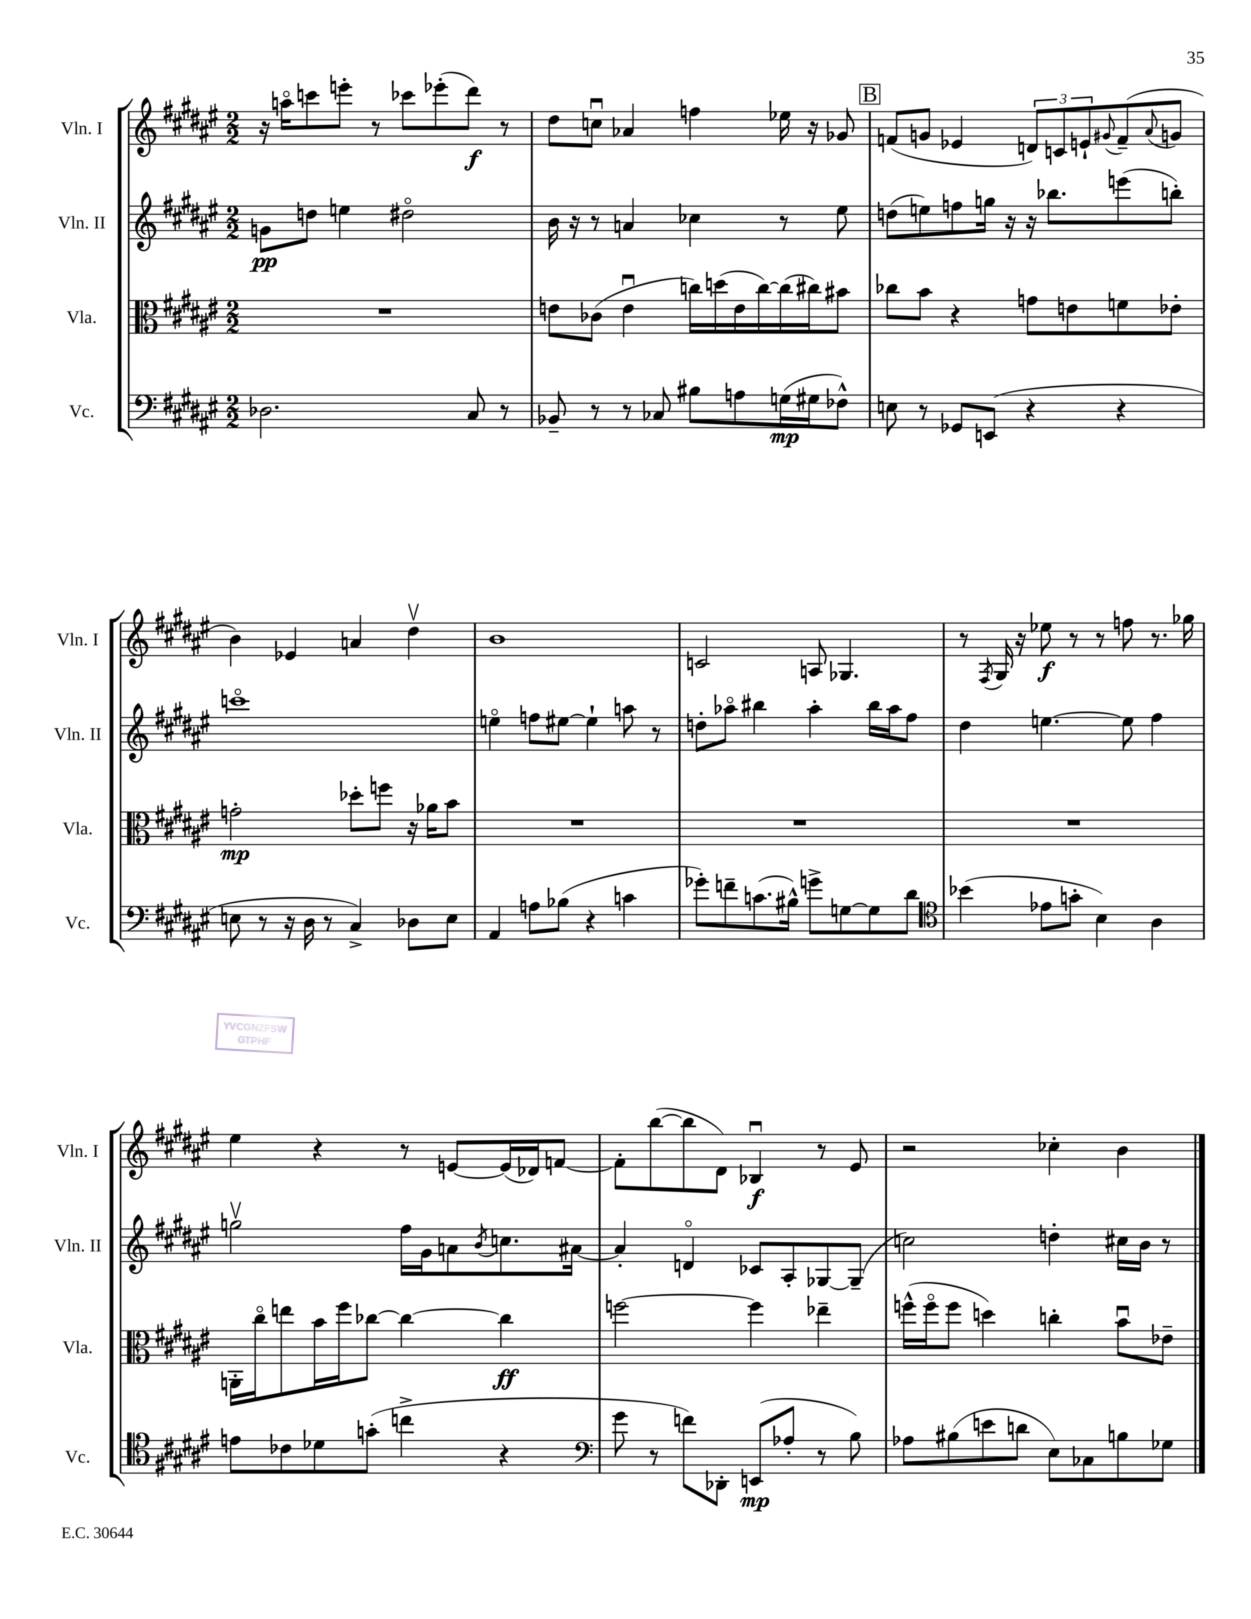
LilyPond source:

<<
\new StaffGroup <<
\new Staff = "s0" \with { instrumentName = "Vln. I" shortInstrumentName = "Vln. I" } {
    \clef treble \key fis \major \numericTimeSignature \time 2/2
    r16 a''16\flageolet c'''8 e'''8-. r8 ces'''8 ees'''8-.( dis'''8\f) r8 |
    dis''8 c''8\downbow aes'4 f''4 ees''16 r16 ges'8 |
    \mark \markup { \box "B" } f'8( g'8 ees'4 \tuplet 3/2 { d'8) c'8 e'8-! } \appoggiatura { gis'8 } f'8--( \appoggiatura { ais'8 } g'8 |
    b'4) ees'4 a'4 dis''4\upbow |
    b'1 |
    c'2 a8 ges4. |
    r8 \acciaccatura { fis8 } gis16 r16 ees''8\f r8 r8 f''8 r8. ges''16 |
    eis''4 r4 r8 e'8~ e'16( des'16) f'8~ |
    f'8-. b''8~( b''8 dis'8) bes4\downbow\f r8 eis'8 |
    r2 ces''4-. b'4 \bar "|." |
}
\new Staff = "s1" \with { instrumentName = "Vln. II" shortInstrumentName = "Vln. II" } {
    \clef treble \key fis \major \numericTimeSignature \time 2/2
    g'8\pp d''8 e''4 dis''2\flageolet |
    b'16 r16 r8 a'4 ces''4 r8 eis''8 |
    \mark \markup { \box "B" } d''8( e''8) f''8 g''16 r16 r16 bes''8. e'''8( b''8-.) |
    c'''1\flageolet |
    e''4\flageolet f''8 eis''8~ eis''4-! a''8 r8 |
    d''8-. aes''8\flageolet bis''4 aes''4-. bis''16 aes''16 fis''8 |
    dis''4 e''4.~ e''8 fis''4 |
    g''2\upbow fis''16 gis'16 a'8 \acciaccatura { b'8 } c''8. ais'16~ |
    ais'4-. d'4\flageolet ces'8 ais8-. ges8~ ges8--( |
    c''2) d''4-. cis''16 b'16 r8 \bar "|." |
}
\new Staff = "s2" \with { instrumentName = "Vla." shortInstrumentName = "Vla." } {
    \clef alto \key fis \major \numericTimeSignature \time 2/2
    R1 |
    e'8 ces'8( e'4\downbow c''16) d''16( e'16 c''16~) c''16( cis''16) bis'8 |
    \mark \markup { \box "B" } ces''8 b'8 r4 g'8 e'8 f'8 ees'8-. |
    g'2-.\mp des''8-. f''8 r16 aes'16 b'8 |
    R1 |
    R1 |
    R1 |
    a,16-. cis''16\flageolet e''8 b'16 fis''16 ces''8~ ces''4~ ces''4\ff |
    f''2~ f''4 ees''4-- |
    f''16-^( f''16\flageolet f''8 d''4) c''4-. b'8\downbow ees'8-- \bar "|." |
}
\new Staff = "s3" \with { instrumentName = "Vc." shortInstrumentName = "Vc." } {
    \clef bass \key fis \major \numericTimeSignature \time 2/2
    des2. cis8 r8 |
    bes,8-- r8 r8 ces8 bis8 a8 g16\mp( gis16 fes8-^) |
    \mark \markup { \box "B" } e8 r8 ges,8 e,8( r4 r4 |
    e8 r8 r16 dis16 r8 cis4->) des8 e8 |
    ais,4 a8 bes8( r4 c'4 |
    ges'8-.) f'8-- c'8.( bis16-^) g'8-> g8~ g8 dis'8 |
    \clef tenor bes'4( ees'8 g'8-. b4) ais4 |
    e'8 ces'8 des'8 g'8-.( c''4-> r4 |
    \clef bass gis'8 r8 f'8) des,8-. e,8\mp( aes8-. r8 b8) |
    aes8 bis8( e'8 d'8 eis8) ces8 b8 ges8 \bar "|." |
}
>>
>>
\layout { \context { \Score \remove "Bar_number_engraver" } }
